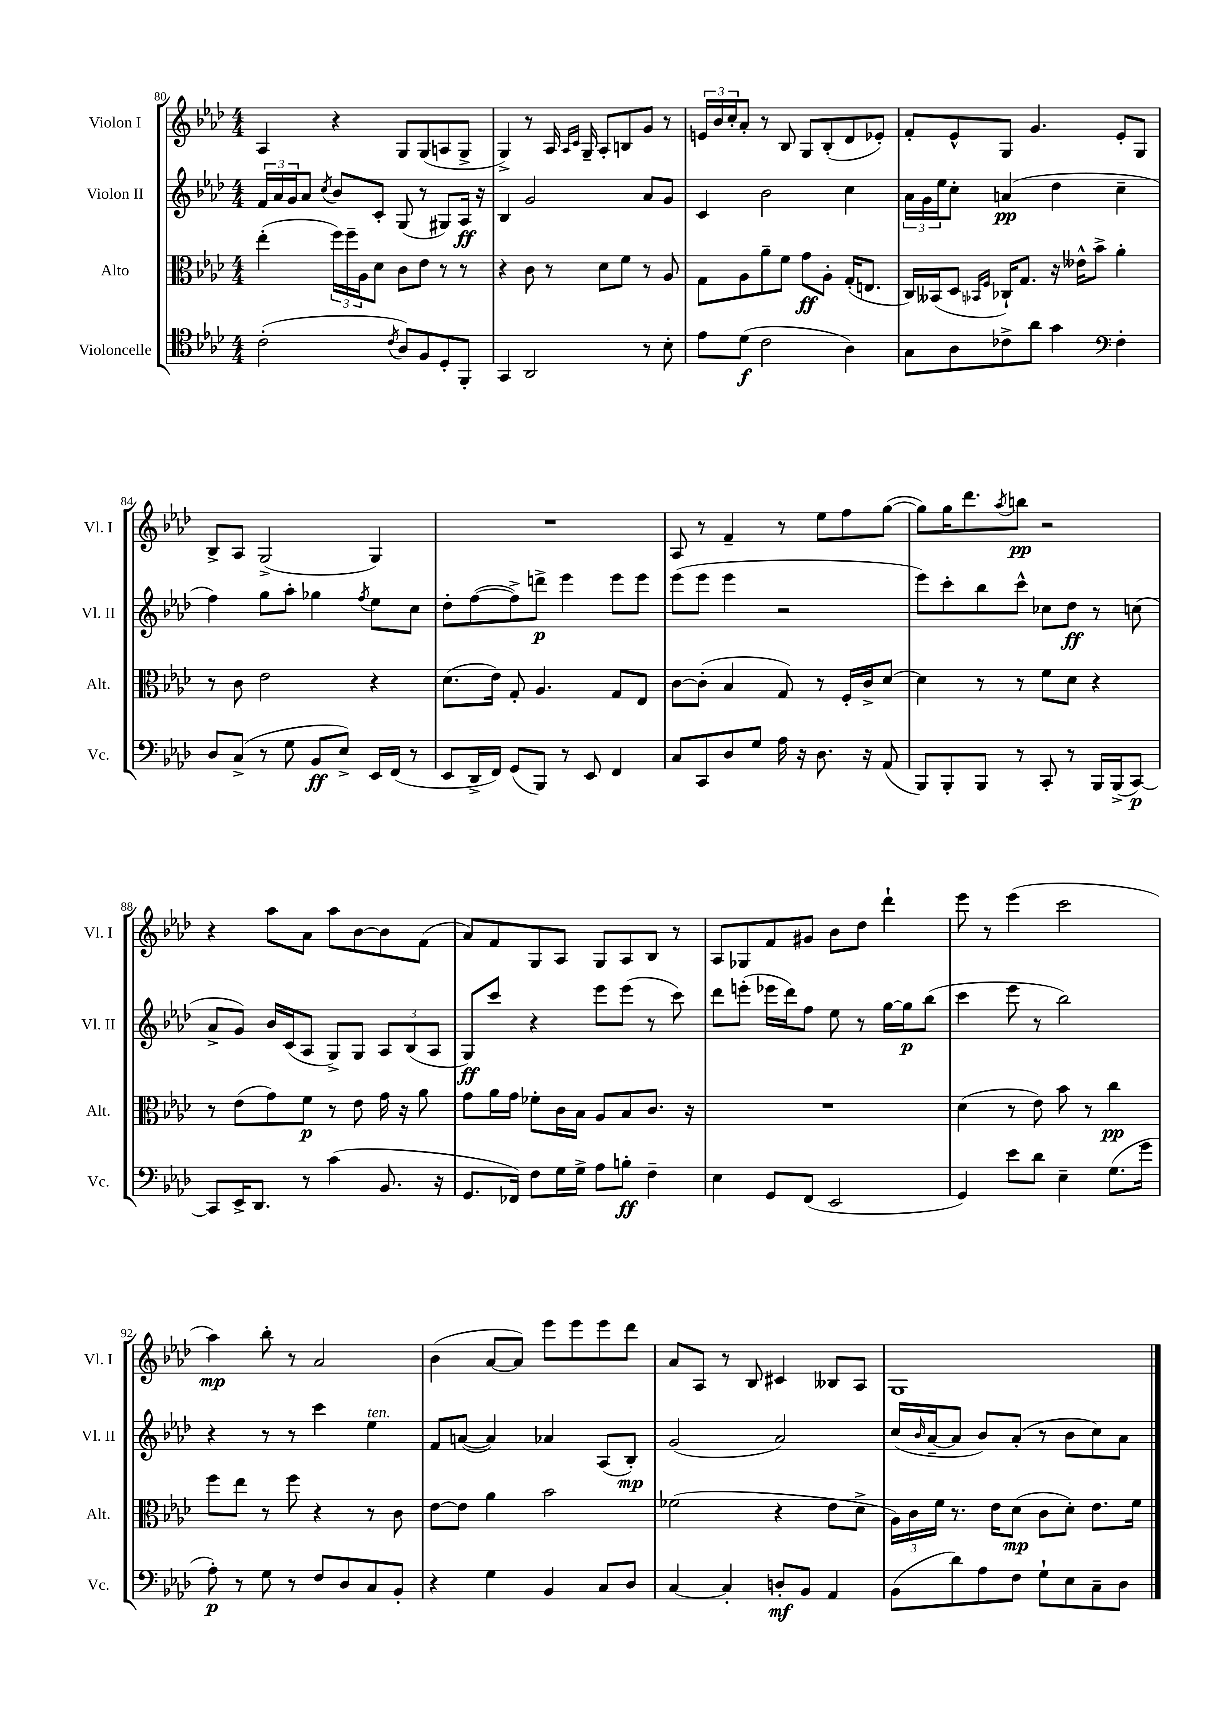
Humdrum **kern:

**kern	**dynam	**kern	**dynam	**kern	**dynam	**kern	**dynam
*part4	*part4	*part3	*part3	*part2	*part2	*part1	*part1
*staff4	*staff4	*staff3	*staff3	*staff2	*staff2	*staff1	*staff1
*I"Violoncelle	*	*I"Alto	*	*I"Violon II	*	*I"Violon I	*
*I'Vc.	*	*I'Alt.	*	*I'Vl. II	*	*I'Vl. I	*
*clefC4	*	*clefC3	*	*clefG2	*	*clefG2	*
*k[b-e-a-d-]	*	*k[b-e-a-d-]	*	*k[b-e-a-d-]	*	*k[b-e-a-d-]	*
*M4/4	*	*M4/4	*	*M4/4	*	*M4/4	*
=80	=80	=80	=80	=80	=80	=80	=80
(2c'\	.	(4ee-'\	.	24f/LL	.	4A-/	.
.	.	.	.	24a-/	.	.	.
.	.	.	.	24g/J	.	.	.
.	.	.	.	8a-/J	.	.	.
.	.	.	.	8qcc/	.	.	.
.	.	24ff\LL)	.	8b-/L	.	4r	.
.	.	24ff~\	.	.	.	.	.
.	.	24A-\J	.	.	.	.	.
.	.	8d-\J	.	8c'/J	.	.	.
8qc/	.	.	.	.	.	.	.
8A-/L)	.	8c\L	.	(8G/	.	8G/L	.
8F/	.	8e-\J	.	8r	.	(8G/	.
8D-'/	.	8r	.	8G#X/L)	.	8An/	.
8FF'/J	.	8r	.	16A-/Jk	ff	8G^/J	.
.	.	.	.	16r	.	.	.
=81	=81	=81	=81	=81	=81	=81	=81
4GG/	.	4r	.	4B-/	.	4G^/)	.
2AA-/	.	8c\	.	2g/	.	8r	.
.	.	8r	.	.	.	16A-/	.
.	.	.	.	.	.	16qqA-/LL	.
.	.	.	.	.	.	16qqc/JJ	.
.	.	.	.	.	.	16G~/	.
.	.	8d-\L	.	.	.	8A-'/L	.
.	.	8f\J	.	.	.	8Bn/	.
8r	.	8r	.	8a-/L	.	8g/J	.
8B-'\	.	8A-/	.	8g/J	.	8r	.
=82	=82	=82	=82	=82	=82	=82	=82
8e-\L	.	8G\L	.	4c/	.	24en/LL	.
.	.	.	.	.	.	24b-/	.
.	.	.	.	.	.	24cc'/J	.
(8d-\J	f	8A-\	.	.	.	8a-'/J	.
2c\	.	8a-~\	.	2b-\	.	8r	.
.	.	8f\J	.	.	.	8B-/	.
.	.	8g\L	ff	.	.	8G/L	.
.	.	8A-'\J	.	.	.	(8B-'/	.
4A-\)	.	(16G'/KL	.	4cc\	.	8d-/	.
.	.	8.En/J	.	.	.	.	.
.	.	.	.	.	.	8e-X'/J)	.
=83	=83	=83	=83	=83	=83	=83	=83
8G\L	.	16C/LL)	.	24a-\LL	.	8f'/L	.
.	.	.	.	24g\	.	.	.
.	.	(16BB--X/J	.	.	.	.	.
.	.	.	.	24ee-\J	.	.	.
8A-\	.	8D-/J	.	8cc'\J	.	8e-^^/	.
.	.	16qqBB-X/LL	.	.	.	.	.
.	.	16qqF/JJ	.	.	.	.	.
8c-X^\	.	16C-X`/KL)	.	(4an/	pp	8G/J	.
.	.	8.G/J	.	.	.	.	.
8a-\J	.	.	.	.	.	4.g/	.
4g\	.	16r	.	4dd-\	.	.	.
.	.	16e--X^^\KL	.	.	.	.	.
.	.	8b-^\J	.	.	.	.	.
*clefF4	*	*	*	*	*	*	*
4F'\	.	4a-'\	.	4cc~\	.	8e-'/L	.
.	.	.	.	.	.	8G/J	.
!!LO:LB:g=z
=84	=84	=84	=84	=84	=84	=84	=84
8D-/L	.	8r	.	4ff\)	.	8B-^/L	.
(8C^/J	.	8c\	.	.	.	8A-/J	.
8r	.	2e-\	.	8gg\L	.	(2G^/	.
8G\	.	.	.	8aa-'\J	.	.	.
8BB-/L	ff	.	.	4gg-X\	.	.	.
8E-^/J)	.	.	.	.	.	.	.
.	.	.	.	8qff/	.	.	.
16EE-/LL	.	4r	.	8ee-\L	.	4G/)	.
(16FF/JJ	.	.	.	.	.	.	.
8r	.	.	.	8cc\J	.	.	.
=85	=85	=85	=85	=85	=85	=85	=85
8EE-/L	.	(8.d-\L	.	8dd-'\L	.	1r	.
16DD-^/L	.	.	.	([8ff\	.	.	.
16FF/JJ)	.	16e-\Jk)	.	.	.	.	.
(8GG/L	.	8G'/	.	8ff^\])	.	.	.
8BBB-/J)	.	4.A-/	.	8dddn^\J	p	.	.
8r	.	.	.	4eee-\	.	.	.
8EE-/	.	.	.	.	.	.	.
4FF/	.	8G/L	.	8eee-\L	.	.	.
.	.	8E-/J	.	8eee-\J	.	.	.
=86	=86	=86	=86	=86	=86	=86	=86
8C/L	.	[8c\L	.	(8eee-\L	.	8A-/	.
8CC/	.	(8c'\J]	.	8eee-\J	.	8r	.
8D-/	.	4B-/	.	4eee-\	.	4f~/	.
8G/J	.	.	.	.	.	.	.
16A-\	.	8G/)	.	2r	.	8r	.
16r	.	.	.	.	.	.	.
8.D-\	.	8r	.	.	.	8ee-\L	.
.	.	16F'/LL	.	.	.	8ff\	.
16r	.	16c^/J	.	.	.	.	.
(8AA-/	.	[8d-/J	.	.	.	([8gg\J	.
=87	=87	=87	=87	=87	=87	=87	=87
8BBB-/L)	.	4d-\]	.	8eee-\L)	.	8gg\L])	.
8BBB-'/	.	.	.	8ccc'\	.	16gg\K	.
.	.	.	.	.	.	8.ddd-\	.
8BBB-/J	.	8r	.	8bb-\	.	.	.
.	.	.	.	.	.	8qaa-/	.
8r	.	8r	.	8ccc^^\J	.	8bbn\J	pp
8CC'/	.	8f\L	.	8cc-X\L	.	2r	.
8r	.	8d-\J	.	8dd-\J	ff	.	.
16BBB-/LL	.	4r	.	8r	.	.	.
(16BBB-^/J	.	.	.	.	.	.	.
[8CC/J)	p	.	.	(8ccn\	.	.	.
!!LO:LB:g=z
=88	=88	=88	=88	=88	=88	=88	=88
8CC/L]	.	8r	.	8a-^/L	.	4r	.
16EE-^/K	.	(8e-\L	.	8g/J)	.	.	.
8.DD-/J	.	.	.	.	.	.	.
.	.	8g\)	.	16b-/LL	.	8aa-\L	.
.	.	.	.	(16c/J	.	.	.
8r	.	8f\J	p	8A-/J	.	8a-\J	.
(4c\	.	8r	.	8G^/L)	.	8aa-\L	.
.	.	8e-\	.	8G/J	.	[8b-\	.
8.BB-/	.	16g\	.	12A-/L	.	8b-\]	.
.	.	16r	.	.	.	.	.
.	.	.	.	(12B-/	.	.	.
.	.	8a-\	.	.	.	(8f\J	.
.	.	.	.	12A-/J	.	.	.
16r	.	.	.	.	.	.	.
=89	=89	=89	=89	=89	=89	=89	=89
8.GG/L	.	8g\L	.	8G/L)	ff	8a-/L)	.
.	.	16a-\L	.	8ccc/J	.	8f/	.
16FF-X/Jk)	.	16g\JJ	.	.	.	.	.
8F\L	.	8f-X'\L	.	4r	.	8G/	.
16G\L	.	16c\L	.	.	.	8A-/J	.
16G^\JJ	.	16B-\JJ	.	.	.	.	.
8A-\L	.	8A-/L	.	8eee-\L	.	8G/L	.
8Bn'\J	ff	8B-/	.	(8eee-\J	.	8A-/	.
4F~\	.	8.c/J	.	8r	.	8B-/J	.
.	.	.	.	8ccc\)	.	8r	.
.	.	16r	.	.	.	.	.
=90	=90	=90	=90	=90	=90	=90	=90
4E-\	.	1r	.	8ddd-\L	.	8A-/L	.
.	.	.	.	(8eeen'\J	.	8G-X/	.
8GG/L	.	.	.	16eee-X\LL	.	8f/	.
.	.	.	.	16ddd-\J)	.	.	.
(8FF/J	.	.	.	8ff\J	.	8g#X/J	.
2EE-/	.	.	.	8ee-\	.	8b-\L	.
.	.	.	.	8r	.	8dd-\J	.
.	.	.	.	[16gg\LL	.	4ddd-`\	.
.	.	.	.	16gg\J]	p	.	.
.	.	.	.	(8bb-\J	.	.	.
=91	=91	=91	=91	=91	=91	=91	=91
4GG/)	.	(4d-\	.	4ccc\	.	8eee-\	.
.	.	.	.	.	.	8r	.
8e-\L	.	8r	.	8eee-\	.	(4eee-\	.
8d-\J	.	8e-\)	.	8r	.	.	.
4E-~\	.	8b-\	.	2bb-\)	.	2ccc\	.
.	.	8r	.	.	.	.	.
(8.G\L	.	4cc\	pp	.	.	.	.
16g\Jk	.	.	.	.	.	.	.
!!LO:LB:g=z
=92	=92	=92	=92	=92	=92	=92	=92
8A-'\)	p	8ff\L	.	4r	.	4aa-\)	mp
8r	.	8ee-\J	.	.	.	.	.
8G\	.	8r	.	8r	.	8bb-'\	.
8r	.	8ff\	.	8r	.	8r	.
8F/L	.	4r	.	4ccc\	.	2a-/	.
8D-/	.	.	.	.	.	.	.
!	!	!	!	!LO:TX:a:i:t=ten.	!	!	!
8C/	.	8r	.	4ee-\	.	.	.
8BB-'/J	.	8c\	.	.	.	.	.
=93	=93	=93	=93	=93	=93	=93	=93
4r	.	[8e-\L	.	8f/L	.	(4b-\	.
.	.	8e-\J]	.	([8an/J	.	.	.
4G\	.	4a-\	.	4a/])	.	[8a-/L	.
.	.	.	.	.	.	8a-/J])	.
4BB-/	.	2b-\	.	4a-X/	.	8eee-\L	.
.	.	.	.	.	.	8eee-\	.
8C/L	.	.	.	(8A-/L	.	8eee-\	.
8D-/J	.	.	.	8B-'/J)	mp	8ddd-\J	.
=94	=94	=94	=94	=94	=94	=94	=94
[4C/	.	(2f-X\	.	(2g/	.	8a-/L	.
.	.	.	.	.	.	8A-/J	.
4C'/]	.	.	.	.	.	8r	.
.	.	.	.	.	.	8B-/	.
8Dn'/L	mf	4r	.	2a-/)	.	4c#X/	.
8BB-/J	.	.	.	.	.	.	.
4AA-/	.	8e-\L	.	.	.	8B--X/L	.
.	.	8d-^\J	.	.	.	8A-/J	.
=95	=95	=95	=95	=95	=95	=95	=95
(8BB-\L	.	24A-\LL)	.	(16cc/LL	.	1G	.
.	.	24c\	.	.	.	.	.
.	.	.	.	16qqb-/	.	.	.
.	.	.	.	[16a-~/J	.	.	.
.	.	24f\JJ	.	.	.	.	.
8d-\)	.	8.r	.	8a-/J]	.	.	.
8A-\	.	.	.	8b-/L)	.	.	.
.	.	16e-\KL	.	.	.	.	.
8F\J	.	(8d-\J	mp	(8a-'/J	.	.	.
8G`\L	.	8c\L	.	8r	.	.	.
8E-\	.	8d-'\J)	.	8b-\L	.	.	.
8C~\	.	8.e-\L	.	8cc\)	.	.	.
8D-\J	.	.	.	8a-\J	.	.	.
.	.	16f\Jk	.	.	.	.	.
==	==	==	==	==	==	==	==
*-	*-	*-	*-	*-	*-	*-	*-
